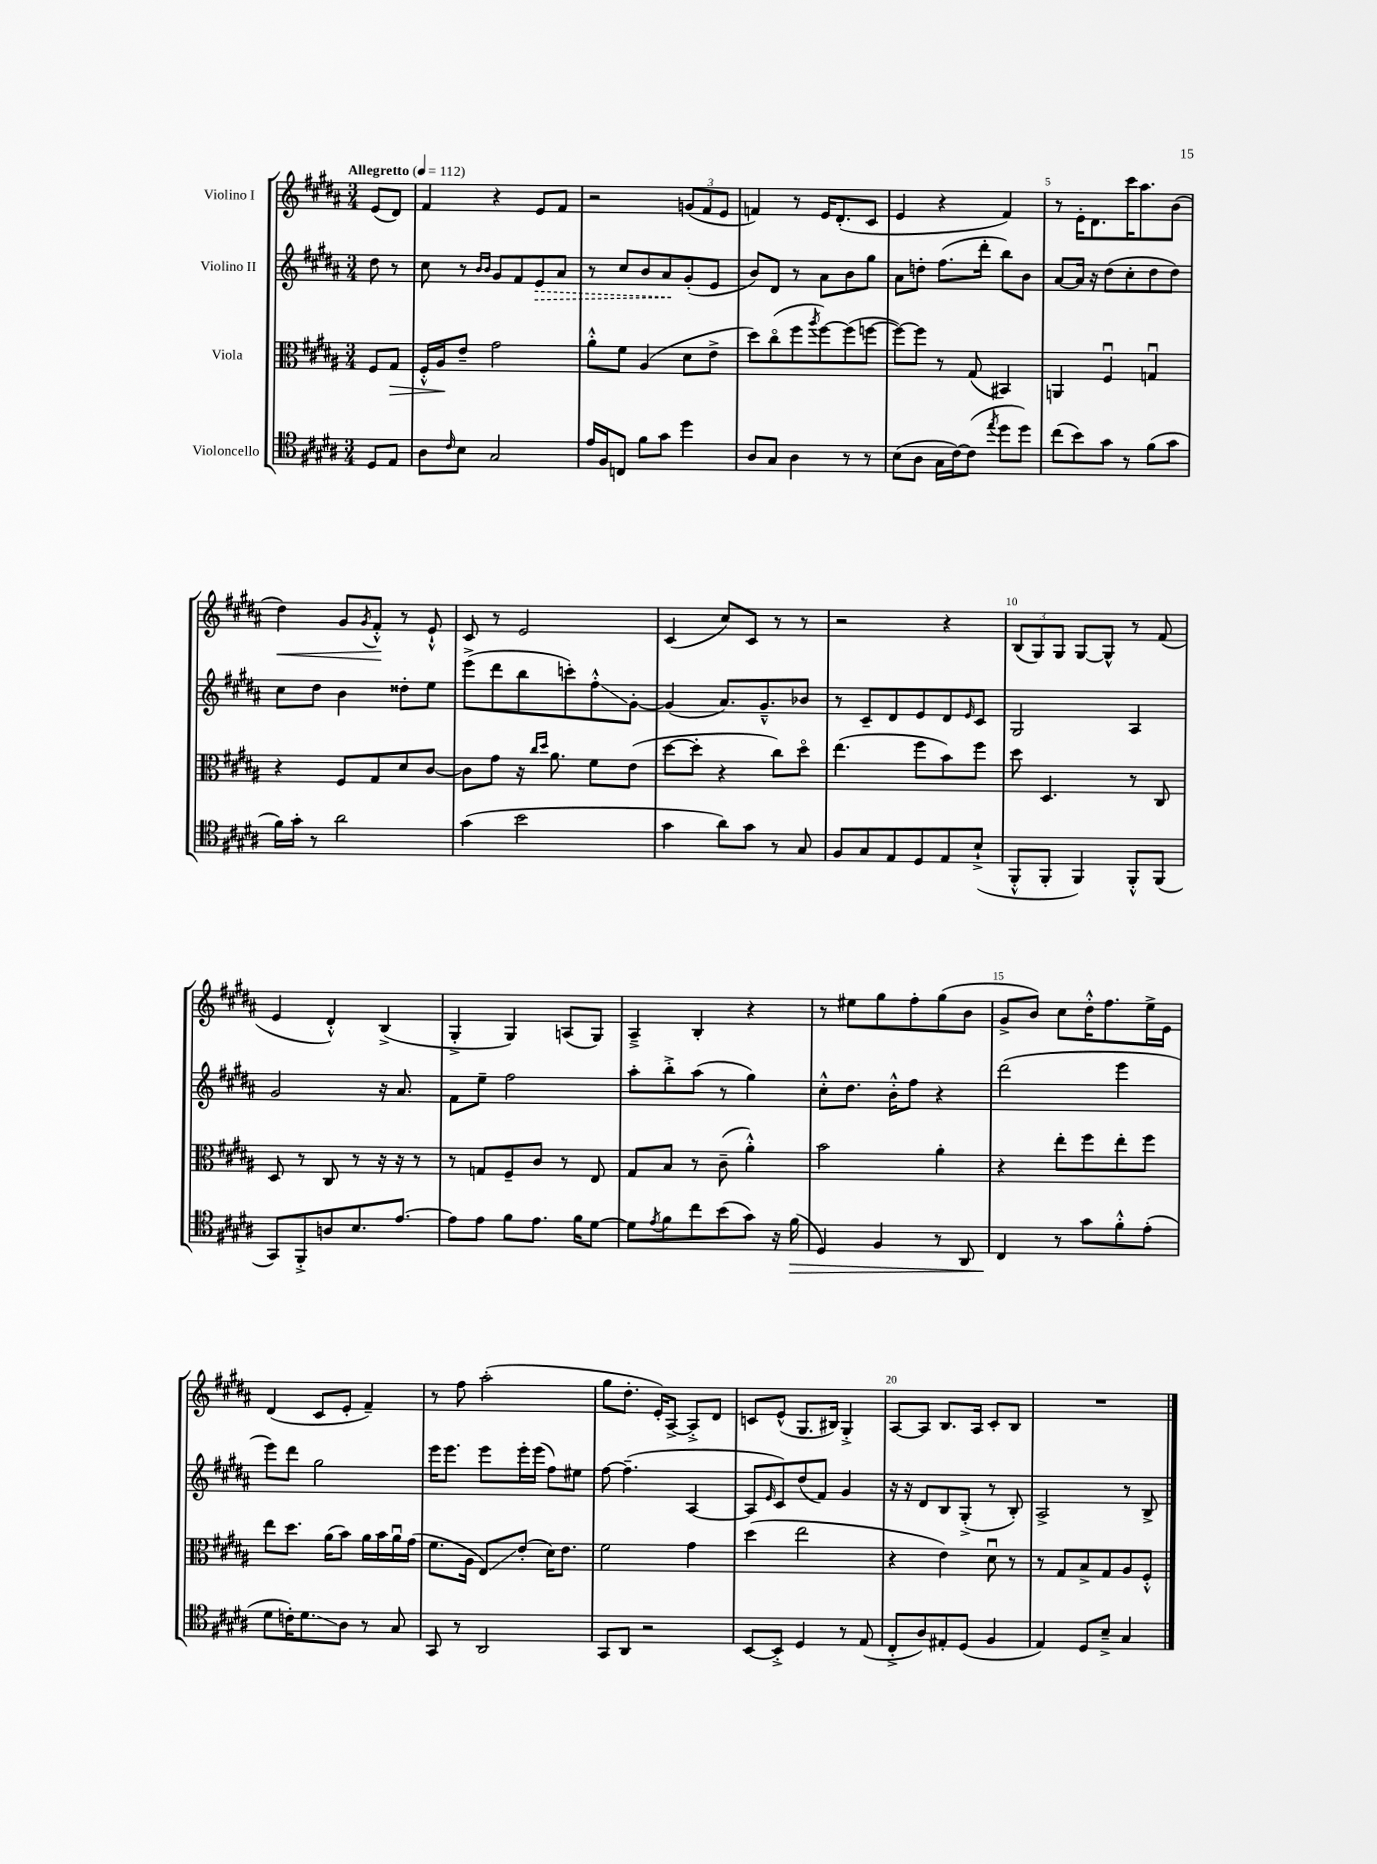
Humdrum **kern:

**kern	**kern	**kern	**kern
*staff4	*staff3	*staff2	*staff1
*clefC4	*clefC3	*clefG2	*clefG2
*k[f#c#g#d#a#]	*k[f#c#g#d#a#]	*k[f#c#g#d#a#]	*k[f#c#g#d#a#]
*M3/4	*M3/4	*M3/4	*M3/4
*MM112	*MM112	*MM112	*MM112
8D#	8F#	8dd#	(8e
8E	8G#	8r	8d#)
=	=	=	=
8A#	16F#'^^	8cc#	4f#
.	16A#	.	.
16qqc#	.	.	.
8B	8e~	8r	.
.	.	16qqb	.
.	.	16qqb	.
2G#	2g#	8g#	4r
.	.	8f#	.
.	.	8e	8e
.	.	8a#	8f#
=	=	=	=
16e	8a#'^^	8r	2r
16F#	.	.	.
8C	8f#	8cc#	.
8f#	(4A#	8b	.
8g#	.	8a#	.
4dd#	8d#	(8g#'	(12g
.	.	.	12f#
.	8e^	8e	.
.	.	.	12e
=	=	=	=
8A#	8dd#)	8b)	4f)
8G#	(8cc#o	8d#	.
4A#	8ff#	8r	8r
.	8qaa#	.	.
.	[8ff#)	8a#	16e
.	.	.	(8.d#'
8r	(8ff#]	8b	.
8r	[8ff	8gg#	8c#
=	=	=	=
(8B	8ff_)	8a#	4e
8A#	8ff]	8dd'	.
16G#	8r	(8.ff#	4r
[16c#)	.	.	.
(8c#]	(8G#	.	.
.	.	16ddd#'	.
8qee	.	.	.
8dd#	4BB#)	8bb)	4f#)
8dd#)	.	8b	.
=	=	=	=
(8cc#	4AA	[8a#	8r
8b)	.	16a#]	16e'
.	.	16r	8.d#
8g#	4F#u	(8dd#	.
8r	.	8cc#'	16ccc#
.	.	.	8.aa#
(8f#	4Gu	8dd#	.
8g#	.	8dd#)	(8b
=	=	=	=
16f#)	4r	8cc#	4dd#)
16g#'	.	.	.
8r	.	8dd#	.
2a#	8F#	4b	8g#
.	.	.	8qg#
.	8G#	.	8f#'^^
.	8d#	8dd##'	8r
.	[8c#	8ee	8e`^^
=	=	=	=
(4g#	8c#]	(8eee^	8c#
.	8g#	8ddd#	8r
2b	16r	8bb	2e
.	16qqcc#	.	.
.	16qqdd#	.	.
.	8.a#	.	.
.	.	8ccc')	.
.	8f#	8ff#'^^	.
.	(8e	[8g#'	.
=	=	=	=
4g#	[8dd#	(4g#]	(4c#
.	8dd#']	.	.
8a#)	4r	8.a#)	8cc#)
8g#	.	.	8c#
.	.	8.g#~^^	.
8r	8cc#)	.	8r
8G#	8dd#o	8b-	8r
=	=	=	=
8F#	(4.ee	8r	2r
8G#	.	8c#~	.
8E	.	8d#	.
8D#	8ff#	8e	.
8E	8b)	8d#	4r
.	.	16qqe	.
(8B`^	8ff#	8c#	.
=	=	=	=
8FF#'^^	8dd#	2G#	(12B
.	.	.	12G#)
8FF#'	4.D#	.	.
.	.	.	12G#
4FF#)	.	.	[8G#
.	.	.	8G#^^]
8FF#'^^	8r	4A#	8r
(8FF#	8C#	.	(8f#
=	=	=	=
8GG#)	8D#	2g#	4e
8FF#'^	8r	.	.
8A	8C#	.	4d#'^^)
8.B	8r	.	.
.	16r	16r	(4B^
[8.e	16r	8.a#	.
.	8r	.	.
=	=	=	=
8e]	8r	8f#	4G#'^
8e	8G	8ee~	.
8f#	8F#~	2ff#	4G#)
8.e	8c#	.	.
.	8r	.	(8A
16f#	.	.	.
[8d#	8E	.	8G#)
=	=	=	=
8d#]	8G#	8aa#'	4A#~^
8qe	.	.	.
8f#	8B	8bb'^	.
8cc#	8r	(8aa#	4B'
(8b	(8c#~	8r	.
8g#)	4a#'^^)	4gg#)	4r
16r	.	.	.
(16f#	.	.	.
=	=	=	=
4D#)	2b	8cc#'^^	8r
.	.	8.dd#	8ee#
4F#	.	.	8gg#
.	.	16b'^^	.
.	.	8ff#	8ff#'
8r	4a#'	4r	(8gg#
8AA#	.	.	8b
=	=	=	=
4C#	4r	(2ddd#	8g#^
.	.	.	8b)
8r	8ee'	.	8cc#
8g#	8ff#	.	16dd#'^^
.	.	.	8.ff#
8f#'^^	8ee'	4eee	.
(8e'	8ff#	.	16ee^
.	.	.	16e
=	=	=	=
8d#	8ee	8eee)	(4d#
16c')	8.dd#	8ddd#	.
8.d#	.	.	.
.	.	2gg#	8c#
.	(16a#	.	.
8A#	8b)	.	8e'
8r	16a#	.	4f#~)
.	16b	.	.
8G#	16a#u	.	.
.	(16g#	.	.
=	=	=	=
8GG#	8.f#	16eee	8r
.	.	8.eee	.
8r	.	.	8ff#
.	16A#	.	.
2AA#	8E)	8eee	(2aa#'
.	(8e'	16eee'	.
.	.	(16eee	.
.	16d#)	8ff#)	.
.	8.e	.	.
.	.	8ee#	.
=	=	=	=
8GG#	2f#	[8ff#	8gg#
8AA#	.	(4.ff#~]	8.dd#'
2r	.	.	.
.	.	.	16e')
.	.	.	[8A#^
.	4g#	[4A#	8A#'^]
.	.	.	8d#
=	=	=	=
[8BB	(4dd#	8A#]	8c
.	.	16qqe	.
8BB'^]	.	8c#)	(8e^^
4D#	2ee	(8dd#	8.G#
.	.	8f#)	.
.	.	.	16B#)
8r	.	4g#	4G#'^
(8E	.	.	.
=	=	=	=
8C#'^	4r	16r	[8A#
.	.	16r	.
8A#)	.	8d#	8A#]
8E#'	4e)	8B	8.B
(8D#	.	(8G#'^	.
.	.	.	16A#
4F#	8d#u	8r	8c#'
.	8r	8B')	8B
=	=	=	=
4E)	8r	2A#^	2.r
.	8G#	.	.
8D#	8B^	.	.
8B~^	8G#	.	.
4G#	8A#	8r	.
.	8F#'^^	8B^	.
==	==	==	==
*-	*-	*-	*-
